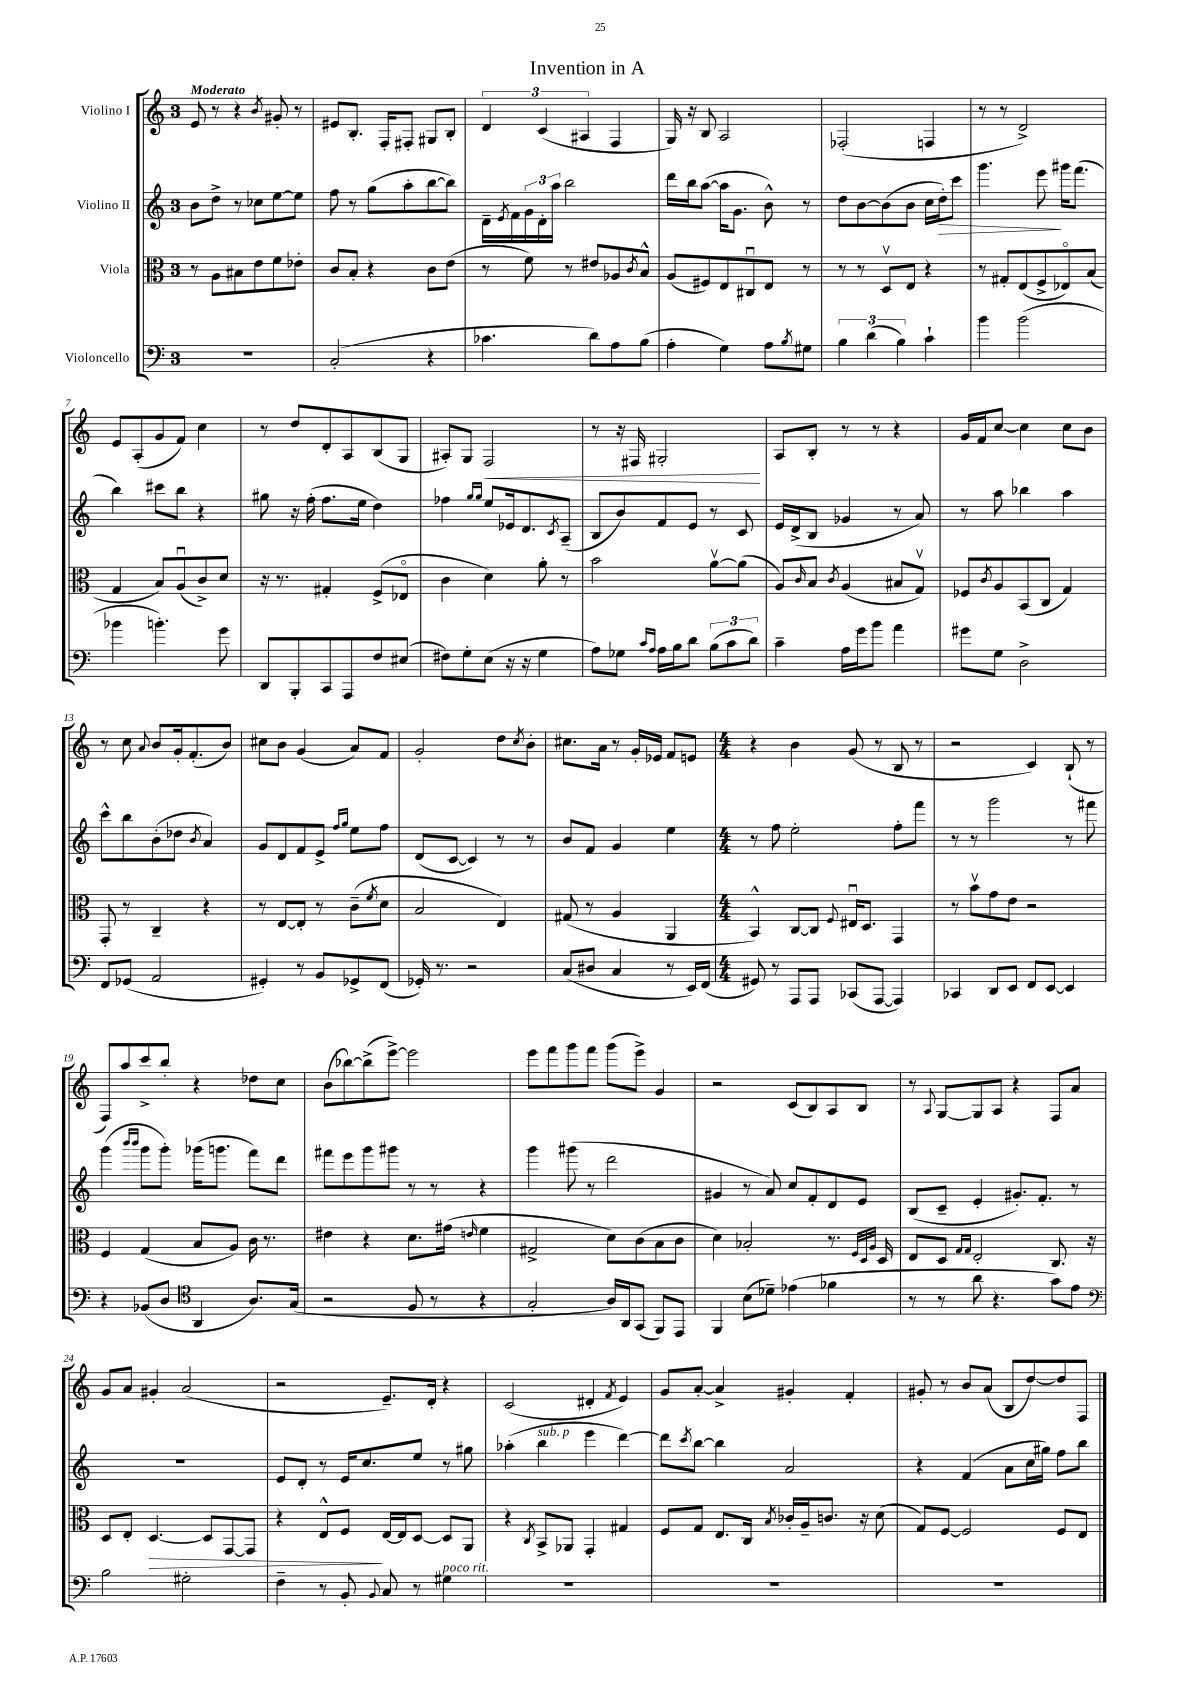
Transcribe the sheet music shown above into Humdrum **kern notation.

**kern	**kern	**dynam	**kern	**dynam	**kern	**dynam
*part4	*part3	*part3	*part2	*part2	*part1	*part1
*staff4	*staff3	*staff3	*staff2	*staff2	*staff1	*staff1
*I"Violoncello	*I"Viola	*	*I"Violino II	*	*I"Violino I	*
*clefF4	*clefC3	*	*clefG2	*	*clefG2	*
*k[]	*k[]	*	*k[]	*	*k[]	*
*M3/4	*M3/4	*	*M3/4	*	*M3/4	*
=1	=1	=1	=1	=1	=1	=1
!	!	!	!	!	!LO:TX:a:B:t=Moderato	!
2.r	8r	.	8b\L	.	8e/	.
.	8A\L	.	8dd^\J	.	8r	.
.	8B#X\	.	8r	.	4r	.
.	8e\	.	8cc-X\L	.	.	.
.	.	.	.	.	8qb/	.
.	8f\	.	[8ee\	.	8g#X'/	.
.	8e-X'\J	.	8ee\J]	.	8r	.
=2	=2	=2	=2	=2	=2	=2
(2C'/	8c/L	.	8ff\	.	8e#X/L	.
.	8B'/J	.	8r	.	8.B'/J	.
.	4r	.	(8gg\L	.	.	.
.	.	.	.	.	16F'/KL	.
.	.	.	8aa'\	.	8F#X'/J	.
4r	8c\L	.	[8bb\	.	8G#X/L	.
.	(8e\J	.	8bb\J])	.	8B'/J	.
=3	=3	=3	=3	=3	=3	=3
4.c-X\	8r	.	16d~\LL	.	6d/	.
.	.	.	8qe/	.	.	.
.	.	.	16f\	.	.	.
.	8f\)	.	24g\	.	.	.
.	.	.	24d'\	.	(6c/	.
.	.	.	24aa\JJ	.	.	.
.	8r	.	2bb\	.	.	.
.	.	.	.	.	6A#X/	.
8d\L)	8e#X/L	.	.	.	.	.
8A\	8A-X/	.	.	.	4F/	.
.	8qc/	.	.	.	.	.
(8B\J	8B^^/J	.	.	.	.	.
=4	=4	=4	=4	=4	=4	=4
4A'\	(8A/L	.	16ddd\LL	.	16G/)	.
.	.	.	16bb\J	.	16r	.
.	8F#X/)	.	([8aa\J	.	8B/	.
4G\)	8E/	.	16aa\KL]	.	2A/	.
.	.	.	8.g\J	.	.	.
.	8C#Xu/	.	.	.	.	.
8A\L	8E/J	.	8b^^\)	.	.	.
8qB/	.	.	.	.	.	.
8G#X\J	8r	.	8r	.	.	.
=5	=5	=5	=5	=5	=5	=5
6B\	8r	.	8dd\L	.	(2F-X'/	.
.	8r	.	[8b\	.	.	.
(6d\	.	.	.	.	.	.
.	8Dv/L	.	(8b\]	.	.	.
6B\)	.	.	.	.	.	.
.	8E/J	.	8b\J	.	.	.
4c`\	4r	.	16cc\LL	.	4Fn/	.
!	!	!	!	!LO:HP:b	!	!
.	.	.	16dd'\J)	>	.	.
.	.	.	8ccc\J	.	.	.
=6	=6	=6	=6	=6	=6	=6
4b\	8r	.	4.ggg\	.	8r	.
.	8G#X'/L	.	.	.	8r	.
(2b\	(8E/	.	.	.	2d^/)	.
.	8F^/	.	8eee\	.	.	.
.	8E-X/)	.	16ggg#X\KL	]	.	.
.	.	.	(8.fff\J	.	.	.
.	(8B/J	.	.	.	.	.
!!LO:LB:g=z
=7	=7	=7	=7	=7	=7	=7
4b-X\	4G/	.	4bb\)	.	8e/L	.
.	.	.	.	.	(8A'/	.
4.bn'\)	8B/L)	.	8ccc#X\L	.	8g/	.
.	(8Au/	.	8bb\J	.	8f/J)	.
.	8c^/)	.	4r	.	4cc\	.
8g\	8d/J	.	.	.	.	.
=8	=8	=8	=8	=8	=8	=8
8DD/L	16r	.	8gg#X\	.	8r	.
.	8.r	.	.	.	.	.
8BBB'/	.	.	16r	.	8dd/L	.
.	.	.	(16ff'\	.	.	.
8CC/	4G#X'/	.	8.ff\L	.	8d'/	.
8AAA/	.	.	.	.	8A/	.
.	.	.	16ee\Jk	.	.	.
8F/	(8F^/L	.	4dd\)	.	(8B/	.
(8E#X/J	8E-X/J	.	.	.	8G/J	.
=9	=9	=9	=9	=9	=9	=9
8F#X\L)	4c\	.	4ff-X\	.	8A#X'/L)	.
8G'\	.	.	.	.	8G/J	.
.	.	.	16qqgg/LL	.	.	.
.	.	.	16qqgg/JJ	.	.	.
!	!	!	!	!	!	!LO:HP:b
(8E\J	4d\)	.	8ee/L	.	2F/	<
16r	.	.	16e-X/k	.	.	.
16r	.	.	8.d/	.	.	.
4G\	8a'\	.	.	.	.	.
.	.	.	8qc/	.	.	.
.	8r	.	(8A~/J	.	.	.
=10	=10	=10	=10	=10	=10	=10
8A\L)	2b\	.	8B/L	.	8r	.
8G-X\J	.	.	8b/)	.	16r	.
.	.	.	.	.	16F#X/	.
16qqc/LL	.	.	.	.	.	.
16qqA/JJ	.	.	.	.	.	.
16A\LL	.	.	8f/	.	2G#X'/	.
16B\J	.	.	.	.	.	.
8d\J	.	.	8e/J	.	.	.
(12B\L	[8av\L	.	8r	.	.	.
12c\	.	.	.	.	.	.
.	(8a\J]	.	8c/	.	.	.
12d\J)	.	.	.	.	.	.
.	.	.	.	.	.	[
=11	=11	=11	=11	=11	=11	=11
4c~\	8A/L)	.	16e/LL	.	8A/L	.
.	.	.	(16d^/J	.	.	.
.	16qqc/	.	.	.	.	.
.	8B/J	.	8B/J	.	8B'/J	.
.	8qc/	.	.	.	.	.
16A\LL	(4A/	.	4g-X/	.	8r	.
16g\J	.	.	.	.	.	.
8b\J	.	.	.	.	8r	.
4a\	8B#X/L	.	8r	.	4r	.
.	8Gv/J)	.	8a/)	.	.	.
=12	=12	=12	=12	=12	=12	=12
8g#X\L	8F-X/L	.	8r	.	16g/LL	.
.	.	.	.	.	16f/J	.
.	8qc/	.	.	.	.	.
8G\J	8A/	.	8aa\	.	[8cc/J	.
2D^\	(8BB/	.	4bb-X\	.	4cc\]	.
.	8C/J	.	.	.	.	.
.	4G/)	.	4aa\	.	8cc\L	.
.	.	.	.	.	8b\J	.
!!LO:LB:g=z
=13	=13	=13	=13	=13	=13	=13
8FF/L	8GG'/	.	8ccc^^\L	.	8r	.
(8GG-X/J	8r	.	8bb\	.	8cc\	.
.	.	.	.	.	8qqa/	.
2AA/	4C~/	.	(8b'\	.	8b/L	.
.	.	.	8dd-X\J	.	16g'/k	.
.	.	.	.	.	(8.f'/	.
.	.	.	8qb/	.	.	.
.	4r	.	4a/)	.	.	.
.	.	.	.	.	8b/J)	.
=14	=14	=14	=14	=14	=14	=14
4GG#X'/)	8r	.	8g/L	.	8cc#X\L	.
.	[8E/L	.	8d/	.	8b\J	.
8r	8E'/J]	.	8f/	.	(4g/	.
8BB/L	8r	.	8e^/J	.	.	.
.	.	.	16qqff/LL	.	.	.
.	.	.	16qqgg/JJ	.	.	.
8GG-X^/	(8c~\L	.	8ee\L	.	8a/L)	.
.	8qf/	.	.	.	.	.
(8FF/J	8d\J	.	8ff\J	.	8f/J	.
=15	=15	=15	=15	=15	=15	=15
16GG-X'/)	2B/	.	(8d/L	.	2g'/	.
8.r	.	.	.	.	.	.
.	.	.	[8c/J	.	.	.
2r	.	.	4c/])	.	.	.
.	4E/)	.	8r	.	8dd\L	.
.	.	.	.	.	8qcc/	.
.	.	.	8r	.	8b'\J	.
=16	=16	=16	=16	=16	=16	=16
(8C/L	(8G#X/	.	8b/L	.	8.cc#X\L	.
8D#X/J	8r	.	8f/J	.	.	.
.	.	.	.	.	16a\Jk	.
4C/	4A/	.	4g/	.	8r	.
.	.	.	.	.	16g'/LL	.
.	.	.	.	.	16e-X/JJ	.
8r	4AA/	.	4ee\	.	8f/L	.
16EE/LL)	.	.	.	.	8en/J	.
(16FF/JJ	.	.	.	.	.	.
=17	=17	=17	=17	=17	=17	=17
*M4/4	*M4/4	*	*M4/4	*	*M4/4	*
8GG#X/)	4BB^^/)	.	8r	.	4r	.
8r	.	.	8ff\	.	.	.
8AAA/L	[8C/L	.	2ee'\	.	4b\	.
8AAA/J	8C/J]	.	.	.	.	.
.	8qqF/	.	.	.	.	.
(8CC-X/L	16E#Xu/KL	.	.	.	(8g/	.
.	8.D/J	.	.	.	.	.
[8AAA/J	.	.	.	.	8r	.
4AAA/])	4GG/	.	8ff'\L	.	8B/	.
.	.	.	8fff\J	.	8r	.
=18	=18	=18	=18	=18	=18	=18
4CC-X/	8r	.	8r	.	2r	.
.	8bv\L	.	8r	.	.	.
8DD/L	8g\	.	2ggg\	.	.	.
8EE/J	8e\J	.	.	.	.	.
8FF/L	2r	.	.	.	4c/)	.
[8EE/J	.	.	.	.	.	.
4EE/]	.	.	8r	.	(8B`/	.
.	.	.	8fff#X\	.	8r	.
!!LO:LB:g=z
=19	=19	=19	=19	=19	=19	=19
4r	4F/	.	(4ggg\	.	8F/L)	.
.	.	.	.	.	8aa/	.
.	.	.	16qqbbb/LL	.	.	.
.	.	.	16qqbbb/JJ	.	.	.
(8BB-X/L	(4G/	.	8ggg\L	.	8ccc^/	.
8D/J	.	.	8ggg'\J)	.	8bb'/J	.
*clefC4	*	*	*	*	*	*
4AA/	8B/L	.	(16ggg-X\KL	.	4r	.
.	.	.	8.gggn\J	.	.	.
.	8A/J)	.	.	.	.	.
8.A/L)	16c\	.	8fff\L)	.	8dd-X\L	.
.	8.r	.	.	.	.	.
.	.	.	8ddd\J	.	8cc\J	.
(16G/Jk	.	.	.	.	.	.
=20	=20	=20	=20	=20	=20	=20
2r	4e#X\	.	8fff#X\L	.	(8b\L	.
.	.	.	8eee\	.	[8bb-X\)	.
.	4r	.	8ggg\	.	(8bb-^\]	.
.	.	.	8ggg#X\J	.	[8eee^\J)	.
8F/	8.d\L	.	8r	.	2eee\]	.
8r	.	.	8r	.	.	.
.	(16g#X\Jk	.	.	.	.	.
.	16qqen/	.	.	.	.	.
4r	4f\	.	4r	.	.	.
=21	=21	=21	=21	=21	=21	=21
2G'/	2G#X^/	.	4ggg\	.	8eee\L	.
.	.	.	.	.	8fff\	.
.	.	.	(8ggg#X\	.	8ggg\	.
.	.	.	8r	.	8fff\J	.
16A/LL)	8d\L)	.	2ddd\	.	(8ggg\L	.
16AA/J	.	.	.	.	.	.
(8GG/J	(8c\	.	.	.	8eee^\J)	.
8FF/L)	8B\	.	.	.	4g/	.
8EE/J	8c\J	.	.	.	.	.
=22	=22	=22	=22	=22	=22	=22
4FF/	4d\)	.	4g#X/	.	2r	.
(8B\L	2B-X'/	.	8r	.	.	.
8d-X~\J)	.	.	8a/)	.	.	.
(4e-X\	.	.	8cc/L	.	(8c/L	.
.	.	.	8f'/	.	8B/)	.
4f-X\	8.r	.	8d/	.	8A/	.
.	.	.	8e/J	.	8B/J	.
.	32qqF/LLL	.	.	.	.	.
.	32qqD/	.	.	.	.	.
.	32qqA/JJJ	.	.	.	.	.
.	16D/	.	.	.	.	.
=23	=23	=23	=23	=23	=23	=23
8r	8E/L	.	(8B/L	.	8r	.
.	.	.	.	.	8qqA/	.
8r	8D/J	.	8c~/J	.	[8G/L	.
.	16qqG/LL	.	.	.	.	.
.	16qqG/JJ	.	.	.	.	.
8a\	2E'/	.	4e'/	.	8G/]	.
4.r	.	.	.	.	8A/J	.
.	.	.	8.g#X'/L)	.	4r	.
.	.	.	8.f'/J	.	.	.
8g\L)	8.C/	.	.	.	8F/L	.
8e\J	.	.	8r	.	8a/J	.
.	16r	.	.	.	.	.
!!LO:LB:g=z
=24	=24	=24	=24	=24	=24	=24
*clefF4	*	*	*	*	*	*
2B\	8D/L	.	1r	.	8g/L	.
.	8E'/J	.	.	.	8a/J	.
!	!	!LO:HP:b	!	!	!	!
.	[4.D/	>	.	.	4g#X'/	.
2G#X'\	.	.	.	.	(2a/	.
.	8D/L]	.	.	.	.	.
.	[8GG/	.	.	.	.	.
.	8GG/J]	.	.	.	.	.
=25	=25	=25	=25	=25	=25	=25
4F~\	4r	.	8e/L	.	2r	.
.	.	.	8d'/J	.	.	.
8r	8E^^/L	.	8r	.	.	.
8BB'/	8F/J	.	16e/KL	.	.	.
.	.	.	8.cc/	.	.	.
8qqBB/	.	.	.	.	.	.
8C/	[16E/LL	]	.	.	8.e~/L)	.
.	16E/J]	.	.	.	.	.
8r	[8D/J	.	8ee/J	.	.	.
.	.	.	.	.	16d'/Jk	.
!LO:TX:a:i:t=poco rit.	!	!	!	!	!	!
4G#X\	8D/L]	.	8r	.	4r	.
.	8AA/J	.	8gg#X\	.	.	.
=26	=26	=26	=26	=26	=26	=26
1r	4r	.	(4aa-X'\	.	(2c/	.
.	8qC/	.	.	.	.	.
!	!	!	!LO:TX:a:i:t=sub. p	!	!	!
.	8BB^/L	.	4bb\	.	.	.
.	8AA-X/J	.	.	.	.	.
.	4GG'/	.	4eee\	.	4d#X'/	.
.	.	.	.	.	8qf/	.
.	4G#X/	.	[4ddd\)	.	4e/)	.
=27	=27	=27	=27	=27	=27	=27
1r	8F/L	.	8ddd\L]	.	8g/L	.
.	.	.	8qccc/	.	.	.
.	8G/J	.	[8bb\J	.	[8a'/J	.
.	8.E/L	.	4bb\]	.	4a^/]	.
.	16C/Jk	.	.	.	.	.
.	8qB/	.	.	.	.	.
.	16c-X'/LL	.	2a/	.	4g#X'/	.
.	16A~/J	.	.	.	.	.
.	8.cn/J	.	.	.	.	.
.	.	.	.	.	4f'/	.
.	16r	.	.	.	.	.
.	(8d\	.	.	.	.	.
=28	=28	=28	=28	=28	=28	=28
1r	8G/L)	.	4r	.	8g#X'/	.
.	[8F/J	.	.	.	8r	.
.	2F/]	.	(4f/	.	8b/L	.
.	.	.	.	.	(8a/J	.
.	.	.	8a\L	.	8B/L	.
.	.	.	16cc\L	.	[8dd/)	.
.	.	.	16gg#X\JJ)	.	.	.
.	8F/L	.	8ff\L	.	8dd/]	.
.	8E/J	.	8bb\J	.	8F/J	.
==	==	==	==	==	==	==
*-	*-	*-	*-	*-	*-	*-
